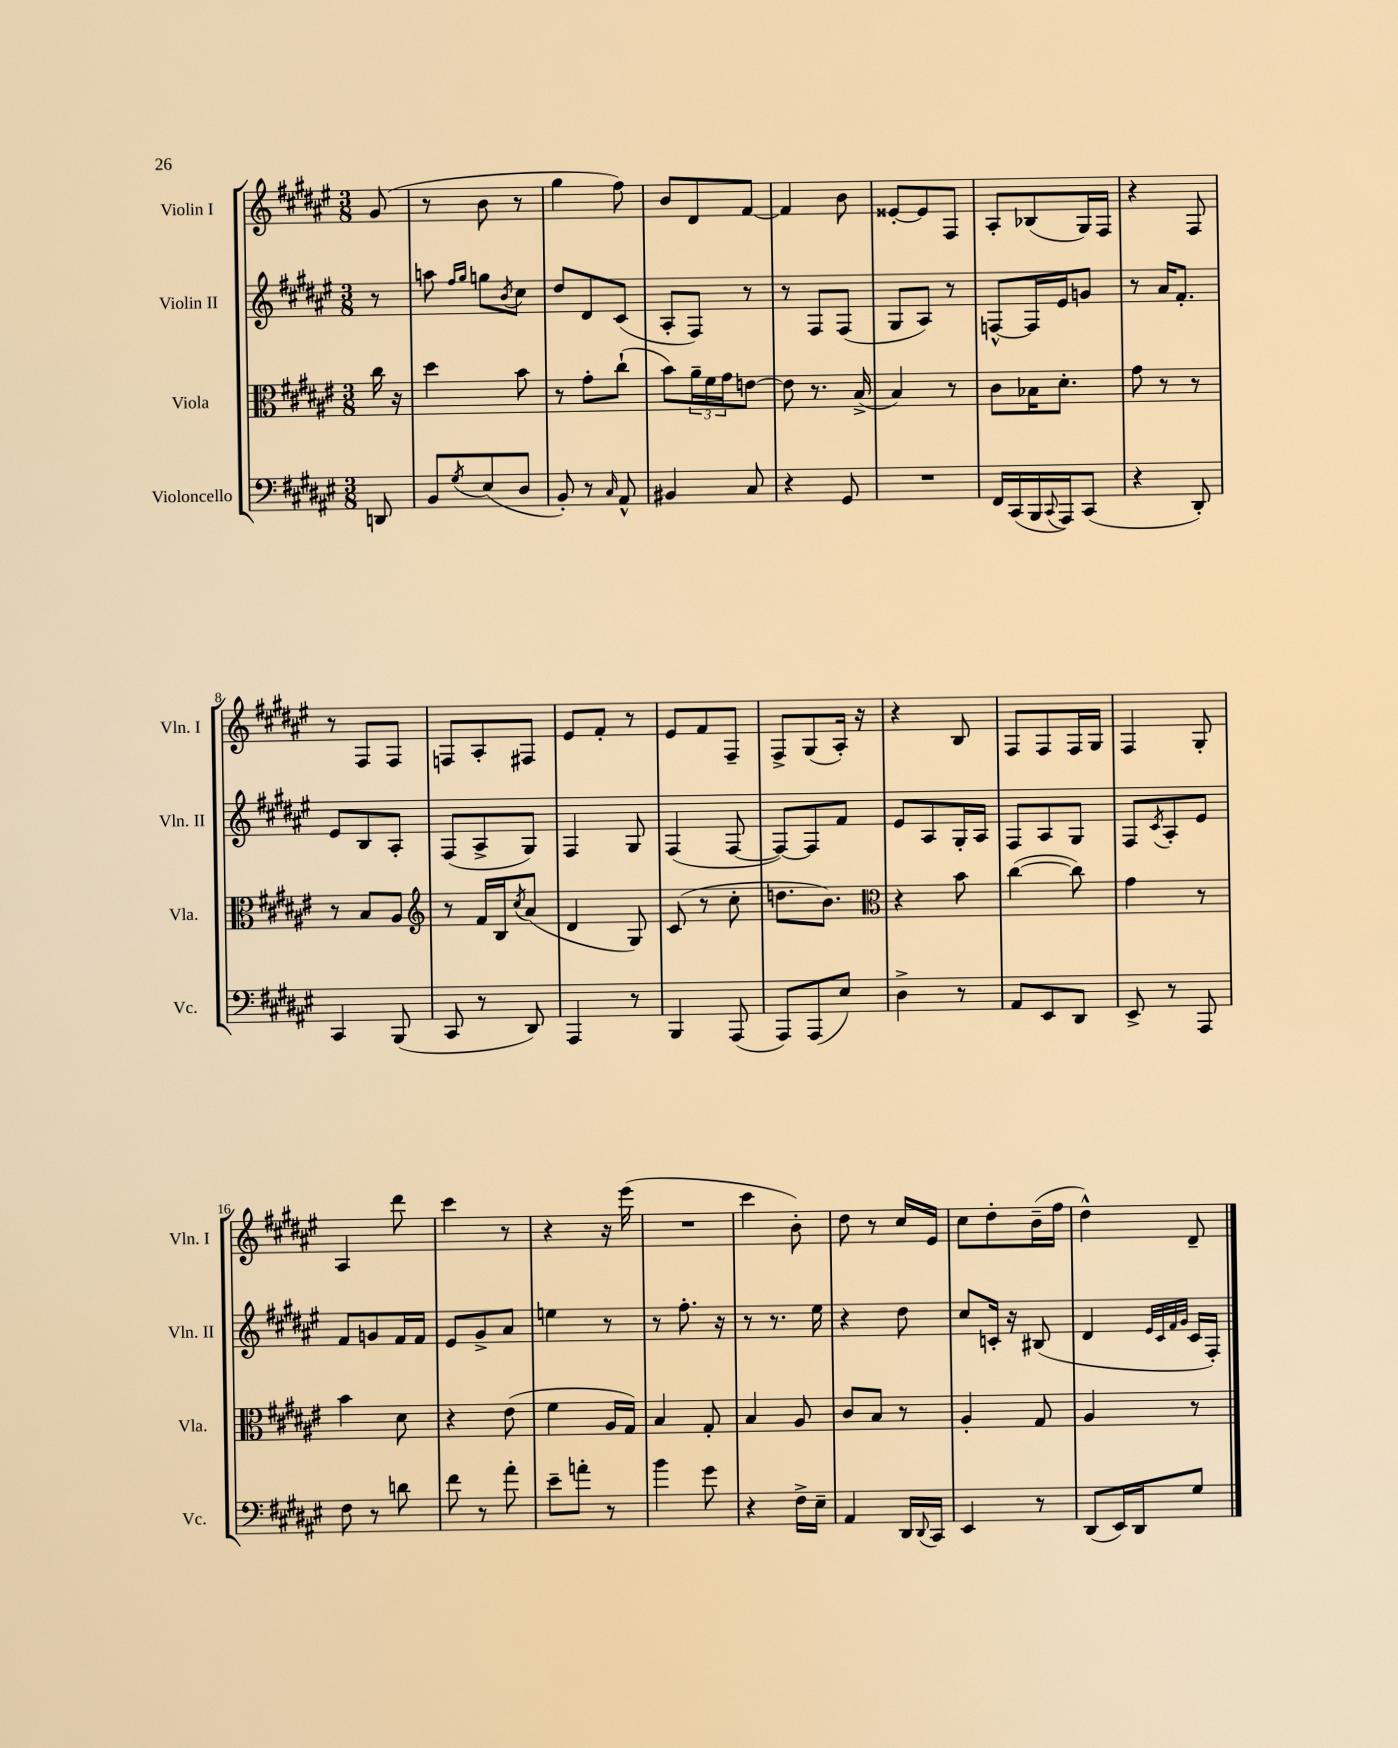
<<
\new StaffGroup <<
\new Staff = "s0" \with { instrumentName = "Violin I" shortInstrumentName = "Vln. I" } {
    \clef treble \key fis \major \numericTimeSignature \time 3/8 \partial 8
    gis'8( |
    r8 b'8 r8 |
    gis''4 fis''8) |
    b'8 dis'8 fis'8~ |
    fis'4 b'8 |
    eisis'8~-. eisis'8 fis8 |
    ais8-. bes8( gis16) fis16 |
    r4 fis8 |
    r8 fis8 fis8 |
    f8 ais8-. fis8 |
    eis'8 fis'8-. r8 |
    eis'8 fis'8 fis8-- |
    fis8-> gis8( ais16-.) r16 |
    r4 b8 |
    fis8 fis8 fis16 gis16 |
    fis4 gis8-. |
    ais4 dis'''8 |
    cis'''4 r8 |
    r4 r16 eis'''16( |
    R4. |
    cis'''4 b'8-.) |
    dis''8 r8 cis''16 eis'16 |
    cis''8 dis''8-. b'16--( fis''16 |
    dis''4-^) dis'8-- \bar "|." |
}
\new Staff = "s1" \with { instrumentName = "Violin II" shortInstrumentName = "Vln. II" } {
    \clef treble \key fis \major \numericTimeSignature \time 3/8 \partial 8
    r8 |
    a''8 \grace { fis''16 gis''16 } g''8 \acciaccatura { b'8 } cis''8 |
    dis''8 dis'8 cis'8( |
    ais8-. fis8) r8 |
    r8 fis8 fis8( |
    gis8 ais8) r8 |
    f8~-^ f16 eis'16 g'8 |
    r8 ais'16 fis'8.-. |
    eis'8 b8 ais8-. |
    fis8( ais8-> gis8) |
    fis4 gis8 |
    fis4( fis8~ |
    fis8~) fis8 fis'8 |
    eis'8 ais8 gis16-. ais16 |
    fis8 ais8 gis8 |
    fis8 \acciaccatura { cis'8 } ais8-. eis'8 |
    fis'8 g'8 fis'16 fis'16 |
    eis'8 gis'8-> ais'8 |
    e''4 r8 |
    r8 fis''8.-. r16 |
    r8 r8. eis''16 |
    r4 dis''8 |
    cis''8 c'16-. r16 bis8( |
    dis'4 \grace { eis'32 cis'32 fis'32 gis'32 } cis'16 fis16-.) \bar "|." |
}
\new Staff = "s2" \with { instrumentName = "Viola" shortInstrumentName = "Vla." } {
    \clef alto \key fis \major \numericTimeSignature \time 3/8 \partial 8
    cis''16 r16 |
    dis''4 b'8 |
    r8 gis'8-. cis''8-!( |
    b'8) \tuplet 3/2 { ais'16-- fis'16 gis'16 } e'8~ |
    e'8 r8. b16->( |
    b4) r8 |
    cis'8 bes16 dis'8.-. |
    gis'8 r8 r8 |
    r8 b8 ais8 |
    \clef treble r8 fis'16 b16 \acciaccatura { cis''8 } ais'8( |
    dis'4 gis8) |
    cis'8( r8 cis''8-. |
    d''8. b'8.) |
    \clef alto r4 b'8 |
    cis''4~( cis''8) |
    gis'4 r8 |
    b'4 dis'8 |
    r4 eis'8( |
    fis'4 ais16 gis16) |
    b4 gis8-. |
    b4 ais8 |
    cis'8 b8 r8 |
    ais4-. gis8 |
    ais4 r8 \bar "|." |
}
\new Staff = "s3" \with { instrumentName = "Violoncello" shortInstrumentName = "Vc." } {
    \clef bass \key fis \major \numericTimeSignature \time 3/8 \partial 8
    d,8 |
    b,8 \acciaccatura { gis8 } eis8( dis8 |
    b,8-.) r8 \grace { cis16 } ais,8-^ |
    bis,4 cis8 |
    r4 gis,8 |
    R4. |
    fis,16 cis,16( b,,16 \appoggiatura { cis,8 } ais,,16) cis,8( |
    r4 dis,8-.) |
    cis,4 b,,8( |
    cis,8 r8 dis,8) |
    ais,,4 r8 |
    b,,4 ais,,8( |
    ais,,8) ais,,8( eis8) |
    dis4-> r8 |
    ais,8 eis,8 dis,8 |
    eis,8-> r8 ais,,8 |
    fis8 r8 d'8 |
    fis'8 r8 ais'8-. |
    eis'8-- a'8-. r8 |
    b'4 gis'8 |
    r4 fis16-> eis16-- |
    ais,4 dis,16 \appoggiatura { dis,8 } cis,16 |
    eis,4 r8 |
    dis,8( eis,16) dis,16 gis8 \bar "|." |
}
>>
>>
